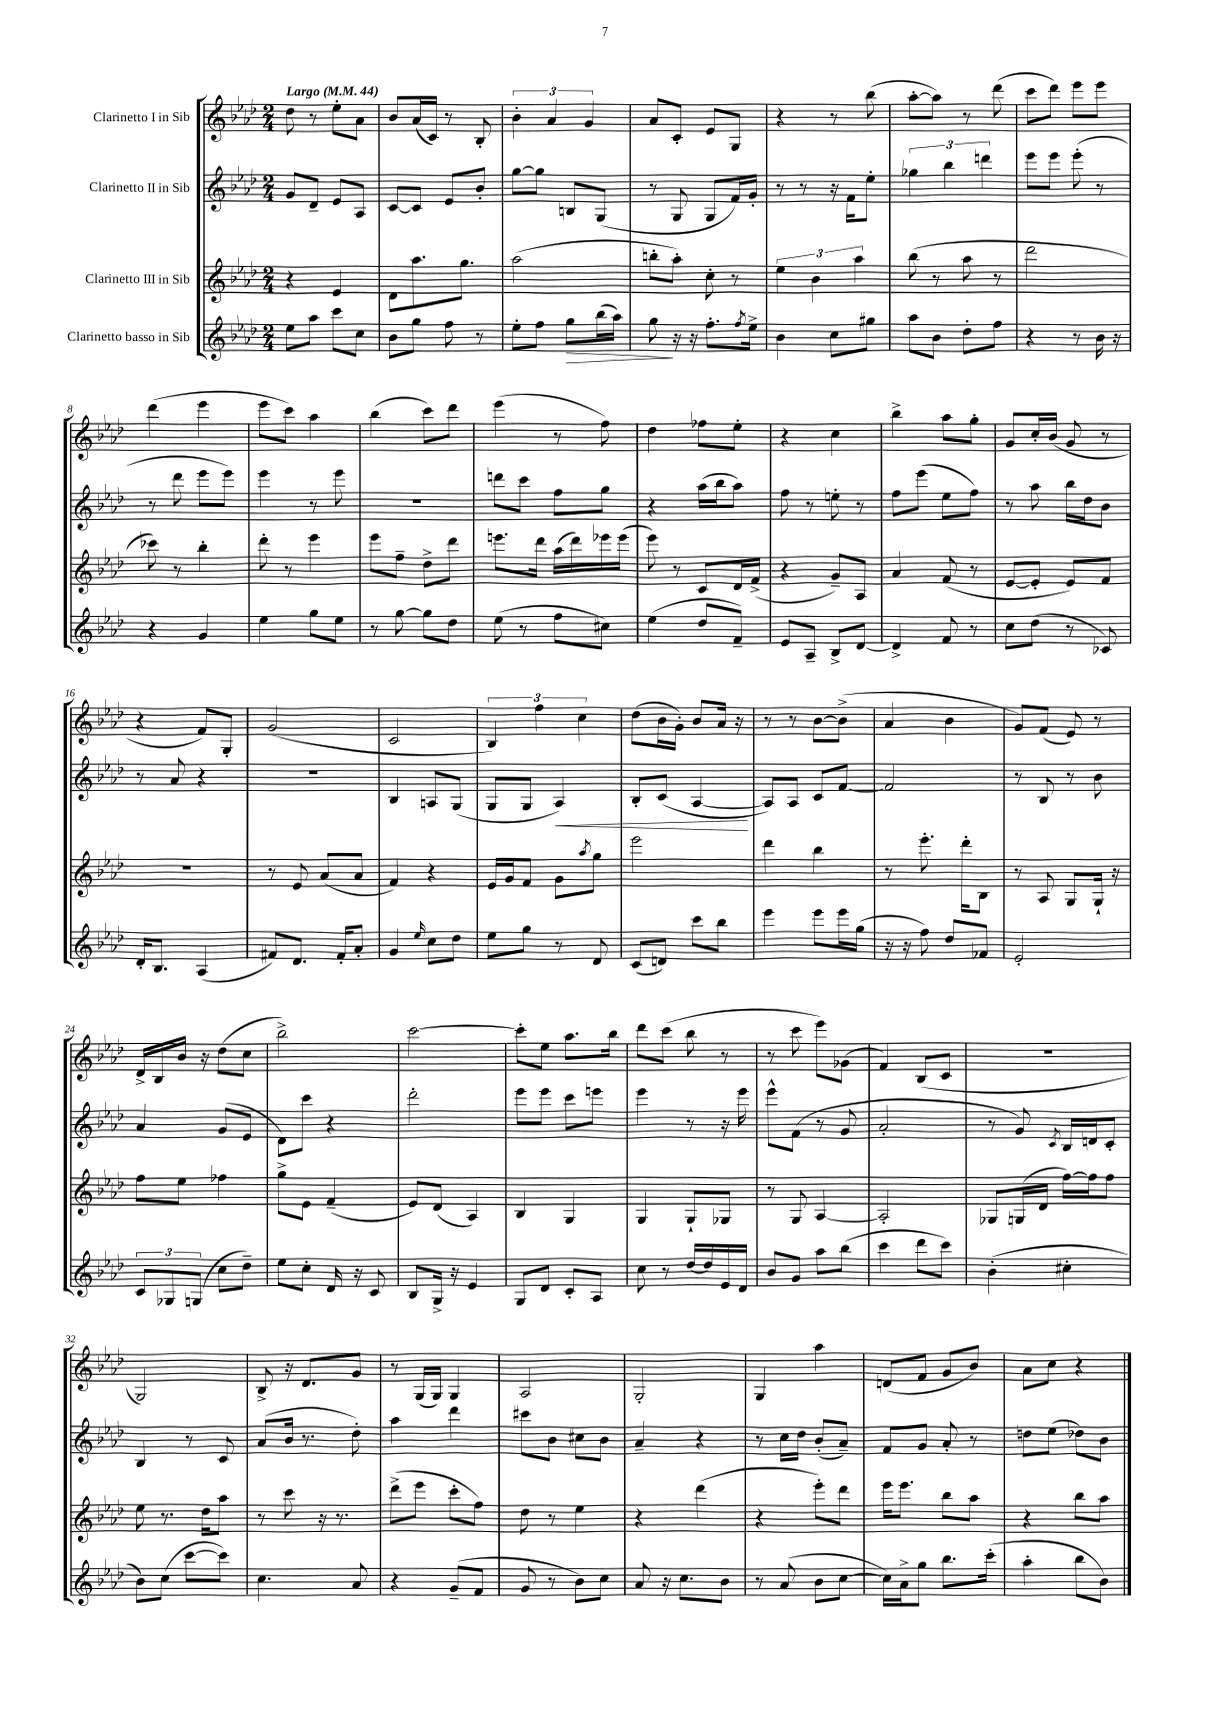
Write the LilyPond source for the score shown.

<<
\new StaffGroup <<
\new Staff = "s0" \with { instrumentName = "Clarinetto I in Sib" } {
    \clef treble \key aes \major \numericTimeSignature \time 2/4 \tempo "Largo" 4 = 44
    des''8 r8 ees''8-. aes'8 |
    bes'8 aes'16( c'16) r8 bes8-. |
    \tuplet 3/2 { bes'4-. aes'4 g'4 } |
    aes'8 c'8-. ees'8 g8 |
    r4 r8 bes''8( |
    aes''8~-. aes''8) r8 des'''8( |
    c'''8 des'''8) ees'''8 ees'''8 |
    des'''4( ees'''4 |
    ees'''8 c'''8) aes''4 |
    bes''4( c'''8) des'''8 |
    ees'''4( r8 f''8) |
    des''4 fes''8 ees''8-. |
    r4 c''4 |
    bes''4-> aes''8 g''8-. |
    g'8 c''16-. bes'16( g'8 r8 |
    r4 f'8) g8-. |
    g'2( |
    c'2 |
    \tuplet 3/2 { bes4) f''4 c''4 } |
    des''8( bes'16 g'16-.) bes'8 aes'16 r16 |
    r8 r8 bes'8~ bes'8->( |
    aes'4 bes'4 |
    g'8) f'8( ees'8) r8 |
    des'16-> bes16 bes'16 r16 des''8( c''8 |
    bes''2->) |
    c'''2~ |
    c'''8-. ees''8 aes''8. bes''16 |
    des'''8 c'''8( bes''8 r8 |
    r8 c'''8 ees'''8) ges'8( |
    f'4) bes8( c'8 |
    R2 |
    g2) |
    bes8-> r16 des'8. g'8 |
    r8 g16( g16) g4 |
    aes2 |
    g2-. |
    g4 aes''4 |
    d'8( f'8 g'8 bes'8) |
    aes'8 c''8 r4 \bar "|." |
}
\new Staff = "s1" \with { instrumentName = "Clarinetto II in Sib" } {
    \clef treble \key aes \major \numericTimeSignature \time 2/4
    g'8 des'8-- ees'8 aes8 |
    c'8~ c'8 ees'8 bes'8-. |
    g''8~ g''8 b8 g8( |
    r8 g8 g8 f'16) g'16-. |
    r8 r8 r16 f'16 ees''8-. |
    \tuplet 3/2 { ges''4 bes''4 d'''4 } |
    ees'''8 ees'''8 ees'''8-.( r8 |
    r8 des'''8 ees'''8 ees'''8) |
    ees'''4 r8 ees'''8 |
    R2 |
    d'''8 c'''8 f''8 g''8 |
    r4 aes''16( bes''16 aes''8) |
    f''8 r8 e''8-. r8 |
    f''8 ees'''8( ees''8 f''8) |
    r8 aes''8 bes''16 des''16 bes'8 |
    r8 aes'8 r4 |
    r2 |
    bes4 a8 g8( |
    g8 g8 aes4\<) |
    bes8-. c'8( aes4~\! |
    aes8) aes8 c'8 f'8~ |
    f'2 |
    r8 bes8 r8 bes'8 |
    aes'4 g'8( ees'8 |
    des'8) c'''8 r4 |
    des'''2-. |
    ees'''8 ees'''8 c'''8 e'''8 |
    ees'''4 r8 r16 ees'''16 |
    ees'''8-^ f'8( r8 g'8 |
    aes'2-. |
    r8 g'8) \acciaccatura { c'8 } bes16 d'16 c'8-. |
    bes4 r8 c'8 |
    aes'8( bes'16 r8. des''8-.) |
    aes''4 des'''4 |
    cis'''8 bes'8 cis''8 bes'8 |
    aes'4-- r4 |
    r8 c''16 des''16 bes'8-.( aes'8--) |
    f'8 g'8 aes'8-. r8 |
    d''8 ees''8( des''8) bes'8 \bar "|." |
}
\new Staff = "s2" \with { instrumentName = "Clarinetto III in Sib" } {
    \clef treble \key aes \major \numericTimeSignature \time 2/4
    r4 ees'4 |
    des'8 aes''8. g''8. |
    aes''2( |
    b''8-. aes''8-.) c''8-. r8 |
    \tuplet 3/2 { ees''4 bes'4 aes''4 } |
    bes''8( r8 aes''8 r8 |
    des'''2 |
    ces'''8) r8 bes''4-. |
    des'''8-. r8 ees'''4 |
    ees'''8 f''8-- des''8-> des'''8 |
    e'''8. des'''16 aes''16( des'''16) ees'''16 ees'''16( |
    ees'''8) r8 c'8 des'16 f'16->( |
    r4 g'8--) aes8 |
    aes'4 f'8( r8 |
    ees'8~ ees'8-. ees'8) f'8 |
    R2 |
    r8 ees'8 aes'8( aes'8 |
    f'4) r4 |
    ees'16 g'16 f'8 g'8 \acciaccatura { aes''8 } g''8 |
    ees'''2 |
    des'''4 bes''4 |
    r8 ees'''8.-. des'''16-. bes8 |
    r8 aes8 g8 g16-! r16 |
    f''8 ees''8 fes''4 |
    g''8-> ees'8 f'4--( |
    ees'8) des'8( aes4) |
    bes4 g4 |
    g4 g8-! ges8 |
    r8 g8 aes4~ |
    aes2-. |
    ges8 g16( des'16 f''16~) f''16 f''8 |
    ees''8 r8. des''16 aes''8 |
    r8 c'''8 r16 r8. |
    des'''8->( ees'''8 c'''8-. f''8) |
    des''8 r8 ees''4 |
    r4 des'''4( |
    r4 ees'''8-.) des'''8 |
    ees'''16 ees'''8. bes''8 aes''8 |
    r4 bes''8 aes''8 \bar "|." |
}
\new Staff = "s3" \with { instrumentName = "Clarinetto basso in Sib" } {
    \clef treble \key aes \major \numericTimeSignature \time 2/4
    ees''8 aes''8 c'''8 c''8 |
    bes'8 g''8 f''8 r8 |
    ees''8-. f''8 g''8\> bes''16( aes''16) |
    g''8\! r16 r16 f''8.-. \acciaccatura { f''8 } ees''16-> |
    bes'4 c''8 gis''8 |
    aes''8 bes'8 des''8-. f''8 |
    r4 r8 bes'16 r16 |
    r4 g'4 |
    ees''4 g''8 ees''8 |
    r8 g''8~ g''8 des''8 |
    ees''8( r8 f''8 cis''8) |
    ees''4( des''8 f'8--) |
    ees'8 aes8-- bes8-> des'8~ |
    des'4-> f'8 r8 |
    c''8 des''8( r8 ces'8) |
    des'16-. bes8. aes4( |
    fis'8) des'8. fis'16-. aes'8-. |
    g'4 \grace { ees''16 } c''8 des''8 |
    ees''8 g''8 r8 des'8 |
    c'8( d'8) c'''8 bes''8 |
    ees'''4 ees'''8 ees'''16 g''16( |
    r16 r16 f''8) des''8 fes'8 |
    ees'2-. |
    \tuplet 3/2 { c'8 ges8 g8( } c''8 des''8--) |
    ees''8 c''8-. des'16 r16 c'8 |
    bes8 g16-> r16 ees'4 |
    g8 des'8 c'8-. aes8 |
    c''8 r8 des''16~ des''16 ees'16 des'16 |
    bes'8 g'8 aes''8 bes''8( |
    c'''4 des'''8 c'''8) |
    bes'4-.( cis''4-. |
    bes'8) c''8( c'''8~ c'''8) |
    c''4. aes'8 |
    r4 g'8--( f'8 |
    g'8 r8 bes'8) c''8 |
    aes'8 r16 c''8. bes'8 |
    r8 aes'8( bes'8 c''8~ |
    c''16) aes'16-> g''8 bes''8. c'''16-.( |
    aes''4-. bes''8 bes'8) \bar "|." |
}
>>
>>
